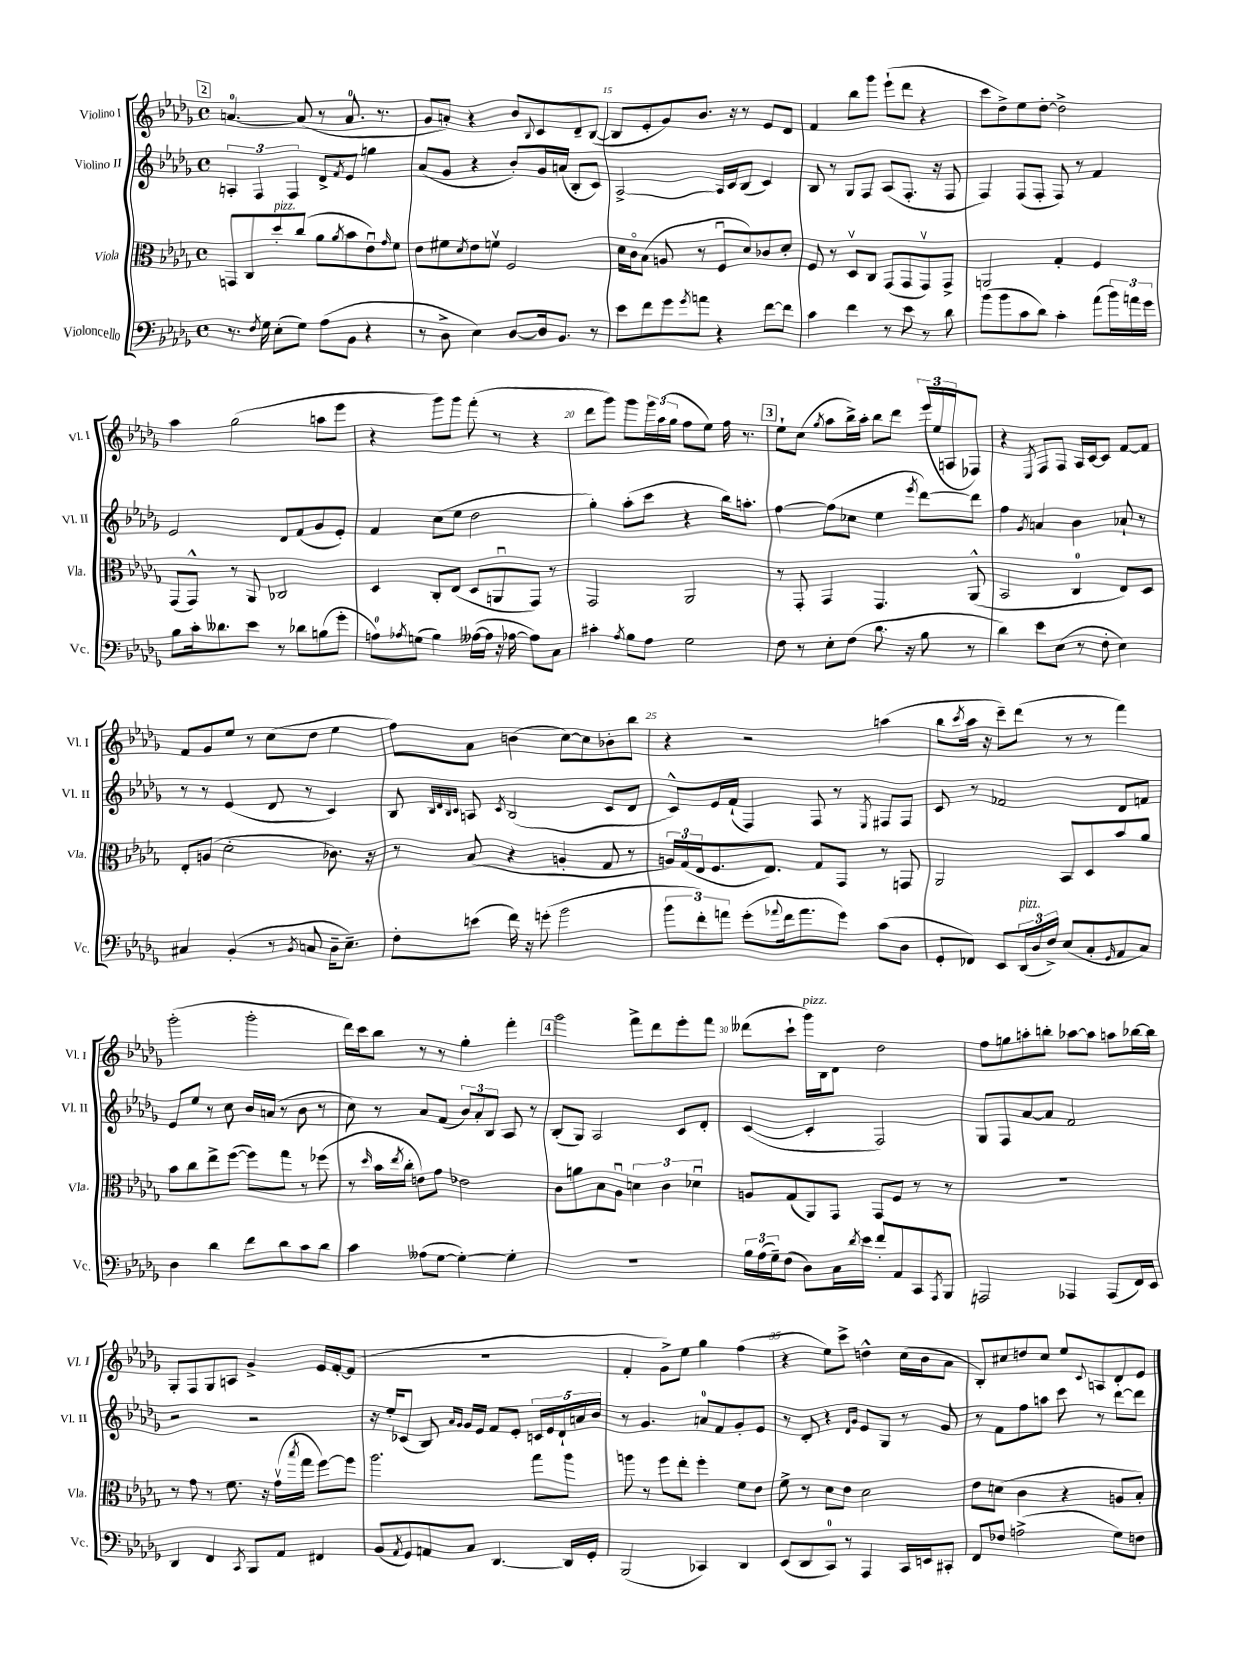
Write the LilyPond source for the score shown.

<<
\new StaffGroup <<
\new Staff = "s0" \with { instrumentName = "Violino I" shortInstrumentName = "Vl. I" } {
    \clef treble \key des \major \defaultTimeSignature \time 4/4
    \mark \markup { \box "2" } a'4.-0~ a'8( r8 a'8.-0 r8. |
    ges'8 a'8-.) r4 bes'8 \appoggiatura { bes8 } c'8 des'8-- bes8~( |
    bes8 ees'8-. ges'8) bes'8. r16 r8 ees'8 des'8 |
    f'4 bes''8 ges'''8 ees'''8-!( des'''8 r4 |
    c'''8 des''8->) ees''8 des''8~-. des''2-> |
    aes''4 ges''2( a''8 ees'''8 |
    r4 ges'''8) ges'''8 f'''8-.( r8 r4 |
    des'''8 ges'''8) ges'''8 \tuplet 3/2 { ges'''16 aes''16( ges''16 } f''8 ees''8) f''16 r8. |
    \mark \markup { \box "3" } ees''8-! c''8( \acciaccatura { ges''8 } aes''8 bes''16->) aes''16-. bes''8 des'''8 \tuplet 3/2 { ees'''16( ees''16 a16 } fes8) |
    r4 \acciaccatura { ees8 } f8 f8 aes16 c'16~ c'8 f'8~ f'8 |
    f'8 ges'8 ees''8 r8 c''8( des''8 ees''4 |
    f''8) aes'8 b'4( c''8~) c''8 bes'8-. bes''8 |
    r4 r2 a''4( |
    bes''8 \acciaccatura { c'''8 } aes''16 r16 c'''8--) des'''8( r8 r8 f'''4) |
    ges'''2-.( ges'''2-. |
    des'''16) c'''16 bes''8 r8 r8 ges''4-. f'''4-. |
    \mark \markup { \box "4" } ges'''2 f'''8-> des'''8 ees'''8-. f'''8 |
    deses'''8( c'''8-! ges'''16^\markup { \italic "pizz." }) bes16 des'8 des''2 |
    f''8 g''8 a''8-. b''8-. aes''8~ aes''8 a''8 bes''16~ bes''16 |
    ges8-. f8 ges8 a8 ges'4-> ees'16 f'16~-. f'8( |
    R1 |
    f'4-. ges'8->) ees''8 ges''4 f''4( |
    r4 ees''8) c'''8-> d''4-^ c''16( bes'16 aes'8 |
    bes8-.) cis''8 d''8 cis''8 ees''8 \appoggiatura { c'8 } a8 des'8-. ees'8 \bar "|." |
}
\new Staff = "s1" \with { instrumentName = "Violino II" shortInstrumentName = "Vl. II" } {
    \clef treble \key des \major \defaultTimeSignature \time 4/4
    \mark \markup { \box "2" } \tuplet 3/2 { a4-. f4 f4 } des'8-> \acciaccatura { f'8 } ees'8 g''4 |
    aes'8( ges'8 r4 bes'8-.) ges'16 a'16( bes8-. c'8) |
    aes2~-> aes16 c'16 bes8( c'4) |
    bes8 r8 ges8 f8 aes8( f8.-. r16 f8 |
    f4) f8( f8-. f8) r8 f'4 |
    ees'2 des'8 f'8( ges'8 ees'8-.) |
    f'4 c''8( ees''8 des''2 |
    ges''4-.) aes''8-.( c'''8 r4 bes''16) a''8.-. |
    \mark \markup { \box "3" } f''4~ f''8( ces''8 ees''4 \acciaccatura { ees'''8 } des'''8~) des'''8 |
    f''4 \acciaccatura { ges'8 } a'4 bes'4 aes'8-! r8 |
    r8 r8 ees'4( des'8 r8 c'4) |
    bes8 \grace { bes32 des'32 bes32 c'32 } a8 \acciaccatura { c'8 } bes2( c'8 des'8 |
    c'8-^) ees'16 f'16-!( f4) f8 r8 \acciaccatura { ees8 } fis8 fis8 |
    c'8 r8 fes'2 des'8 f'8 |
    ees'8 ees''8 r8 c''8 bes'16 a'16( r8 bes'8 r8 |
    c''8) r8 aes'8 f'8( \tuplet 3/2 { bes'8) aes'8-. bes8 } aes8 r8 |
    \mark \markup { \box "4" } bes8-.( ges8) aes2 c'8 des'8-. |
    c'4~( c'4-. f2) |
    ges8 f8 aes'8~ aes'8 f'2 |
    r2 r2 |
    r16 ees''16-. ces'8( bes8) \grace { aes'16 ges'16 } ges'16 ees'16 f'8 ees'8-. \tuplet 5/4 { c'16 ees'16 des'16-! a'16 bes'16 } |
    r8 ges'4. a'8-0 f'8 ges'8-. ees'8 |
    r8 des'8-. r4 \grace { des'16 ges'16 } ees'8 ges8 r8 ges'8 |
    r8 f'8 f''8 a''8 c'''8 r8 des'''8~ des'''8 \bar "|." |
}
\new Staff = "s2" \with { instrumentName = "Viola" shortInstrumentName = "Vla." } {
    \clef alto \key des \major \defaultTimeSignature \time 4/4
    \mark \markup { \box "2" } g,8 c8 des''8-.^\markup { \italic "pizz." } c''8( aes'8 \acciaccatura { aes'8 } bes'8 ees'8\downbow) \grace { ges'16 } f'8 |
    ees'8 fis'8 \acciaccatura { des'8 } ees'8 f'8\upbow f2 |
    des'16 c'16\flageolet bes8( a8 r8 f8\downbow des'8) ces'8 des'8-. |
    f8 r8 des8\upbow c8 ges,8( ges,8 ges,8\upbow) ges,8-> |
    a,2 ges4-. f4 |
    ges,8( ges,8-^) r8 aes,8 ces2 |
    des4 c8-. ees8( des8 a,8\downbow ges,8) r8 |
    ges,2 aes,2 |
    \mark \markup { \box "3" } r8 ges,8-. ges,4 ges,4. aes,8-^( |
    bes,2 c4-0 ees8) des8 |
    ees8-. a8( des'2-. ces'8.) r16 |
    r8 bes8( r4 a4-. ges8 r8 |
    \tuplet 3/2 { a16) ges16( ees16 } f8. ees8.) ges8 ges,8 r8 g,8 |
    aes,2 bes,8 des8 bes'8 aes'8 |
    bes'8 c''8 ees''8-> f''8~( f''8) ges''8 r8 fes''8( |
    r8 \grace { des''16 } bes'16 \acciaccatura { ees''8 } c''16-. e'8) ges'8 ees'2 |
    \mark \markup { \box "4" } c'8 a'8 bes8 aes8\downbow \tuplet 3/2 { d'4 c'4 des'4\downbow } |
    a8 ges8( aes,8) ges,8 ges,8 f8 r8 r8 |
    R1 |
    r8 ges'8 r8 f'8. r16 ges'16\upbow( \acciaccatura { bes''8 } ges''16 f''8~) f''8 |
    aes''2. ges''8 aes''8 |
    a''8 r8 f''8 ees''8-. f''4-. f'8 ees'8 |
    f'8-> r8 des'8 ees'8 des'2 |
    ees'8 d'8( c'4 r4 a8 bes8-.) \bar "|." |
}
\new Staff = "s3" \with { instrumentName = "Violoncello" shortInstrumentName = "Vc." } {
    \clef bass \key des \major \defaultTimeSignature \time 4/4
    \mark \markup { \box "2" } r8. \acciaccatura { f8 } ges16 ees8-.( ges8) aes8( bes,8 r4 |
    r8 des8-> ees4) des8~ des16 bes,8. r8 |
    ees'8 f'8 ges'8 \acciaccatura { ges'8 } a'8 r4 f'8~ f'8 |
    c'4 f'4 r8 ees'8 r8 des'8 |
    bes'8( bes'8 c'8 des'8) c'4-. aes'8( \tuplet 3/2 { bes'16) a'16 ges'16 } |
    bes8 c'16-. deses'8. ees'8 r8 des'8 b8( ges'8-. |
    a8-0) \acciaccatura { aes8 } g8( bes4) aeses16~( aeses16 r16 aes16~ aes8) c8 |
    cis'4-. \acciaccatura { aes8 } bes8 aes8 ges2 |
    \mark \markup { \box "3" } f8 r8 ees8-. f8( des'8. r16 bes8 r8 |
    des'4) ees'8 ees8( r8 f8-. ees4) |
    cis4 bes,4-.( r8 \acciaccatura { bes,8 } c8 des16-- ees8.--) |
    f8-. e'8( f'16) r16 g'8-.( bes'2 |
    \tuplet 3/2 { bes'8 f'8-.) a'8 } ges'8-.( \appoggiatura { aes'8 } f'16 aes'8. ges'8) c'8( des8 |
    ges,8-. fes,8) ees,8 \tuplet 3/2 { des,16^\markup { \italic "pizz." }( des16 f16->) } ees8( c8-. \grace { ges,16 } aes,8 c8) |
    des4 des'4 f'8 des'8 c'8 des'8 |
    c'4 aeses8( ges8~ ges4~-.) ges4-. |
    \mark \markup { \box "4" } R1 |
    \tuplet 3/2 { bes16 aes16( ges16--) } f8( des8) c16 \acciaccatura { des'8 } ees'16 f'8-. aes,8 c,8 \acciaccatura { aes,,8 } bes,,8 |
    a,,2 aes,,4 aes,,8( f,16) ees,16 |
    des,4 f,4 \acciaccatura { c,8 } bes,,8 aes,8 fis,4 |
    bes,8( \acciaccatura { aes,8 } ges,8) a,8 c8 des,4.~ des,16 ges,16-. |
    bes,,2( ces,4) des,4 |
    ees,8( des,8 c,8-0) r8 aes,,4 c,16 e,16 cis,8-. |
    f,8 fes8 a2->( ges8) f8 \bar "|." |
}
>>
>>
\layout { \context { \Score currentBarNumber = #13 \override BarNumber.break-visibility = ##(#f #t #t) barNumberVisibility = #(every-nth-bar-number-visible 5) } }
